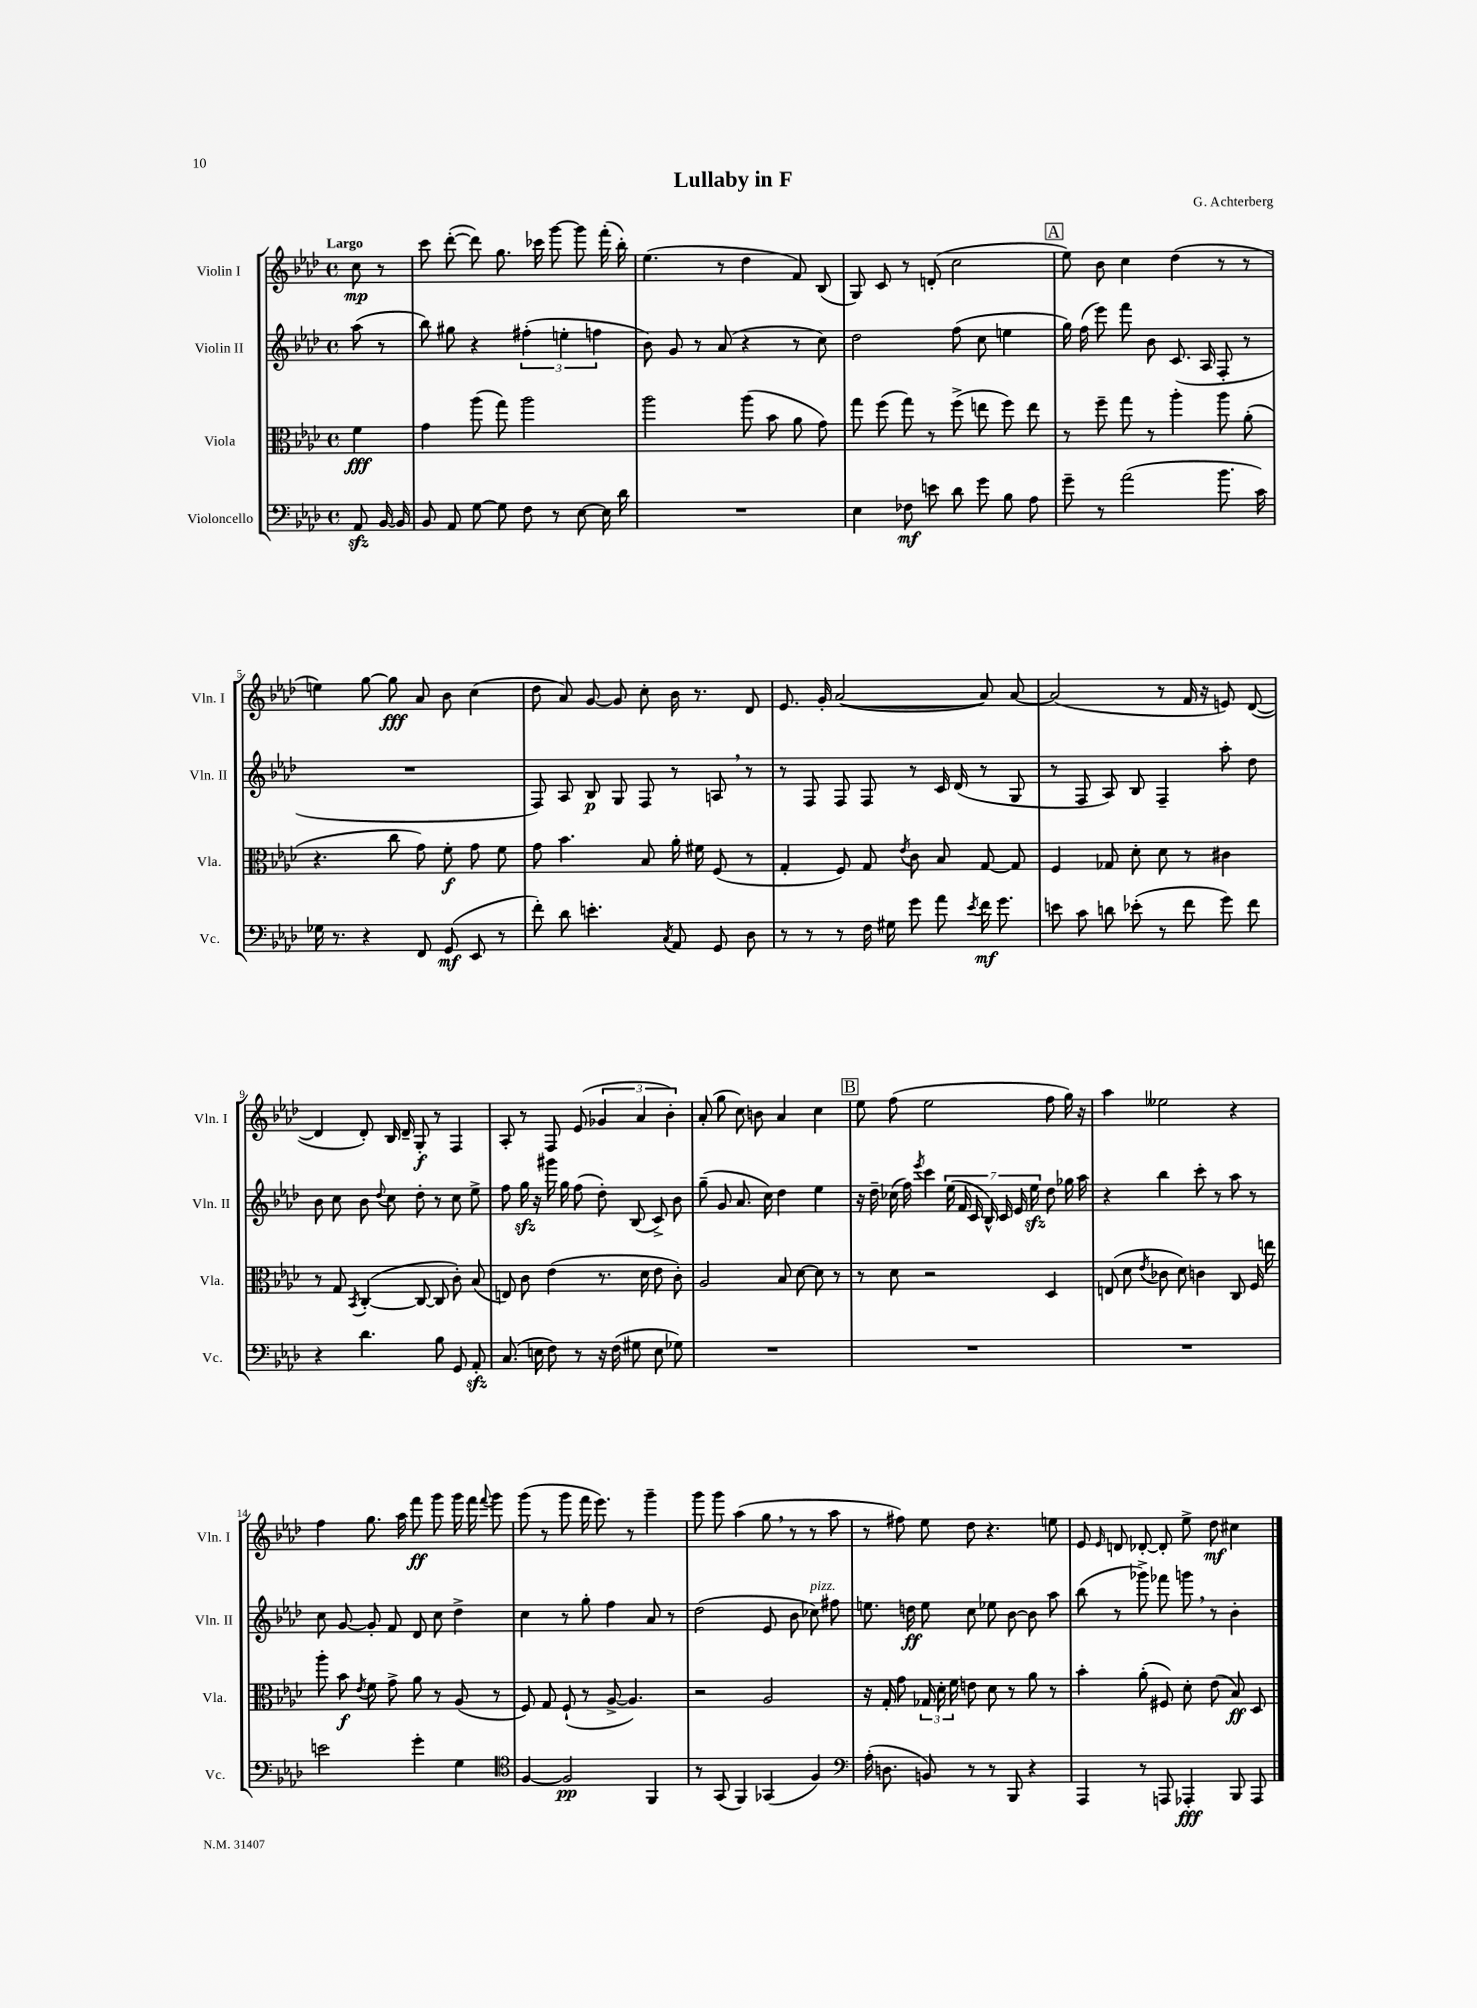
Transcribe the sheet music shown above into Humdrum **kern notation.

**kern	**dynam	**kern	**dynam	**kern	**dynam	**kern	**dynam
*part4	*part4	*part3	*part3	*part2	*part2	*part1	*part1
*staff4	*staff4	*staff3	*staff3	*staff2	*staff2	*staff1	*staff1
*I"Violoncello	*	*I"Viola	*	*I"Violin II	*	*I"Violin I	*
*I'Vc.	*	*I'Vla.	*	*I'Vln. II	*	*I'Vln. I	*
*clefF4	*	*clefC3	*	*clefG2	*	*clefG2	*
*k[b-e-a-d-]	*	*k[b-e-a-d-]	*	*k[b-e-a-d-]	*	*k[b-e-a-d-]	*
*M4/4	*	*M4/4	*	*M4/4	*	*M4/4	*
*met(c)	*	*met(c)	*	*met(c)	*	*met(c)	*
=	=	=	=	=	=	=	=
!	!	!	!	!	!	!LO:TX:a:B:t=Largo	!
8AA-zz/	.	4f\	fff	(8aa-\	.	8cc\	mp
[16BB-/	.	.	.	8r	.	8r	.
16BB-/]	.	.	.	.	.	.	.
=1	=1	=1	=1	=1	=1	=1	=1
8BB-/	.	4g\	.	8bb-\)	.	8ccc\	.
8AA-/	.	.	.	8gg#X\	.	([8ddd-'\	.
[8G\	.	(8aa-\	.	4r	.	8ddd-\])	.
8G\]	.	8gg\)	.	.	.	8.gg\	.
8F\	.	2aa-\	.	(6ff#X'\	.	.	.
.	.	.	.	.	.	16ccc-X\	.
8r	.	.	.	.	.	[8ggg\	.
.	.	.	.	6een'\	.	.	.
[8E-\	.	.	.	.	.	8ggg\]	.
.	.	.	.	6ffn\	.	.	.
16E-\]	.	.	.	.	.	(16fff'\	.
16d-\	.	.	.	.	.	16bb-'\)	.
=2	=2	=2	=2	=2	=2	=2	=2
1r	.	2aa-\	.	8b-\)	.	(4.ee-\	.
.	.	.	.	8g/	.	.	.
.	.	.	.	8r	.	.	.
.	.	.	.	(8a-/	.	8r	.
.	.	(8aa-\	.	4r	.	4dd-\	.
.	.	8b-\	.	.	.	.	.
.	.	8a-\	.	8r	.	8f/)	.
.	.	8g\)	.	8cc\)	.	(8B-/	.
=3	=3	=3	=3	=3	=3	=3	=3
4E-\	.	8gg\	.	2dd-\	.	8G/)	.
.	.	(8ff\	.	.	.	8c/	.
8F-X\	mf	8gg\)	.	.	.	8r	.
8en\	.	8r	.	.	.	(8dn'/	.
8d-\	.	(8ff^\	.	(8ff\	.	2cc\	.
8g\	.	8een\	.	8cc\	.	.	.
8B-\	.	8ff\)	.	4een\	.	.	.
8A-\	.	8ee\	.	.	.	.	.
!!LO:REH:place=s1:t=A
=4	=4	=4	=4	=4	=4	=4	=4
8g~\	.	8r	.	16gg\)	.	8ee-\)	.
.	.	.	.	(16ff\	.	.	.
8r	.	8ff~\	.	8eee-\)	.	8b-\	.
(2a-\	.	8gg\	.	8fff\	.	4cc\	.
.	.	8r	.	8b-\	.	.	.
.	.	4aa-'\	.	(8.c/	.	(4dd-\	.
.	.	.	.	16A-/	.	.	.
8.b-\	.	8aa-\	.	8F'/	.	8r	.
.	.	(8a-'\	.	8r	.	8r	.
16c\)	.	.	.	.	.	.	.
!!LO:LB:g=z
=5	=5	=5	=5	=5	=5	=5	=5
16G-X\	.	4.r	.	1r	.	4een\)	.
8.r	.	.	.	.	.	.	.
4r	.	.	.	.	.	[8gg\	.
.	.	8cc\	.	.	.	8gg\]	fff
8FF/	.	8g\)	.	.	.	8a-/	.
(8GG/	mf	8f'\	f	.	.	8b-\	.
8EE-/	.	8g\	.	.	.	(4cc\	.
8r	.	8f\	.	.	.	.	.
=6	=6	=6	=6	=6	=6	=6	=6
8f'\)	.	8g\	.	8F/)	.	8dd-\	.
8d-\	.	4.b-\	.	8A-/	.	8a-/)	.
4.en'\	.	.	.	8B-/	p	[8g/	.
.	.	.	.	8G/	.	8g/]	.
.	.	8B-/	.	8F/	.	8cc'\	.
8qC/	.	.	.	.	.	.	.
8AA-/	.	16a-'\	.	8r	.	16b-\	.
.	.	16f#X\	.	.	.	8.r	.
8GG/	.	(8F/	.	8An,/	.	.	.
8D-\	.	8r	.	8r	.	8d-/	.
=7	=7	=7	=7	=7	=7	=7	=7
8r	.	4G'/	.	8r	.	8.e-/	.
8r	.	.	.	8F/	.	.	.
.	.	.	.	.	.	16g'/	.
8r	.	8F/)	.	8F/	.	([2a-/	.
16F\	.	8G/	.	8F/	.	.	.
16G#X\	.	.	.	.	.	.	.
.	.	8qe-/	.	.	.	.	.
8g\	.	8c\	.	8r	.	.	.
8a-\	.	8B-/	.	16c/	.	.	.
.	.	.	.	(16d-/	.	.	.
8qe-/	.	.	.	.	.	.	.
16f\	mf	[8G/	.	8r	.	8a-/])	.
8.g\	.	.	.	.	.	.	.
.	.	8G/]	.	8G/	.	[8a-/	.
=8	=8	=8	=8	=8	=8	=8	=8
8en\	.	4F/	.	8r	.	(2a-/]	.
8c\	.	.	.	8F/	.	.	.
8dn\	.	8G-X/	.	8A-/)	.	.	.
(8e-X'\	.	8d-'\	.	8B-/	.	.	.
8r	.	8d-\	.	4F~/	.	8r	.
8f\	.	8r	.	.	.	16f/	.
.	.	.	.	.	.	16r	.
8g\)	.	4c#X\	.	8aa-'\	.	8en/)	.
8f\	.	.	.	8dd-\	.	([8d-/	.
!!LO:LB:g=z
=9	=9	=9	=9	=9	=9	=9	=9
4r	.	8r	.	8b-\	.	4d-/]	.
.	.	8G/	.	8cc\	.	.	.
.	.	8qBB-/	.	.	.	.	.
4.d-\	.	([4C'/	.	8b-\	.	8d-'/)	.
.	.	.	.	8qqdd-/	.	.	.
.	.	.	.	8cc\	.	16B-/	.
.	.	.	.	.	.	16d-~/	.
.	.	8C/_	.	8dd-'\	.	8G'/	f
8B-\	.	8C/]	.	8r	.	8r	.
8GG/	.	8c'\)	.	8cc\	.	4F/	.
8AA-zz'/	.	(8B-/	.	8ee-^\	.	.	.
=10	=10	=10	=10	=10	=10	=10	=10
(8.C/	.	8En/)	.	8ff\	.	8A-'/	.
.	.	8c\	.	16ggzz\	.	8r	.
16En\	.	.	.	16r	.	.	.
8F\)	.	(4e-\	.	16ggg#X\	.	8F/	.
.	.	.	.	16gg\	.	.	.
8r	.	.	.	(8ff\	.	(8e-/	.
16r	.	8.r	.	8dd-'\)	.	6g-X/	.
(16F\	.	.	.	.	.	.	.
8G#X\	.	.	.	(8B-/	.	.	.
.	.	.	.	.	.	6a-/	.
.	.	16d-\	.	.	.	.	.
8E\	.	8e-\	.	8c^/)	.	.	.
.	.	.	.	.	.	6b-'\)	.
8G-X\)	.	8c'\)	.	8b-\	.	.	.
=11	=11	=11	=11	=11	=11	=11	=11
1r	.	2A-/	.	(8gg~\	.	(8a-'/	.
.	.	.	.	8g/	.	8gg\	.
.	.	.	.	8.a-/	.	8cc\)	.
.	.	.	.	.	.	8bn\	.
.	.	.	.	16cc\)	.	.	.
.	.	8B-/	.	4dd-\	.	4a-/	.
.	.	[8d-\	.	.	.	.	.
.	.	8d-\]	.	4ee-\	.	4cc\	.
.	.	8r	.	.	.	.	.
!!LO:REH:place=s1:t=B
=12	=12	=12	=12	=12	=12	=12	=12
1r	.	8r	.	16r	.	8ee-\	.
.	.	.	.	16dd-~\	.	.	.
.	.	8d-\	.	(16cc-X\	.	(8ff\	.
.	.	.	.	16ff\)	.	.	.
.	.	.	.	8qeee-/	.	.	.
.	.	2r	.	4ccc\	.	2ee-\	.
.	.	.	.	(28ee-\	.	.	.
.	.	.	.	28f/	.	.	.
.	.	.	.	28c/	.	.	.
.	.	.	.	28B-^^/)	.	.	.
.	.	.	.	28c/	.	.	.
.	.	.	.	28e-/	.	.	.
.	.	.	.	28ee-zz\	.	.	.
.	.	4D-/	.	8dd-\	.	8ff\	.
.	.	.	.	16gg-X\	.	16gg\)	.
.	.	.	.	16aa-\	.	16r	.
=13	=13	=13	=13	=13	=13	=13	=13
1r	.	(8En/	.	4r	.	4aa-\	.
.	.	8d-\	.	.	.	.	.
.	.	8qe-/	.	.	.	.	.
.	.	8c-X\	.	4bb-\	.	2ee--X\	.
.	.	8d-\)	.	.	.	.	.
.	.	4cn\	.	8ccc'\	.	.	.
.	.	.	.	8r	.	.	.
.	.	8C/	.	8aa-\	.	4r	.
.	.	16F/	.	8r	.	.	.
.	.	16een\	.	.	.	.	.
!!LO:LB:g=z
=14	=14	=14	=14	=14	=14	=14	=14
2en\	.	8aa-'\	.	8cc\	.	4ff\	.
.	.	8b-\	f	[8g/	.	.	.
.	.	8qe-/	.	.	.	.	.
.	.	8f\	.	8g'/]	.	8.gg\	.
.	.	8g^\	.	8f/	.	.	.
.	.	.	.	.	.	16aa-\	.
4g'\	.	8a-\	.	8d-/	.	8fff\	ff
.	.	8r	.	8cc\	.	8ggg\	.
4G\	.	(8A-/	.	4dd-^\	.	16ggg\	.
.	.	.	.	.	.	16fff\	.
.	.	.	.	.	.	8qqfff/	.
.	.	8r	.	.	.	8ggg\	.
=15	=15	=15	=15	=15	=15	=15	=15
*clefC4	*	*	*	*	*	*	*
[4F/	.	8F/)	.	4cc\	.	(8ggg\	.
.	.	8G/	.	.	.	8r	.
2F/]	pp	(8F`/	.	8r	.	8ggg\	.
.	.	8r	.	8gg'\	.	16fff\	.
.	.	.	.	.	.	8.eee-\)	.
.	.	[8A-^/	.	4ff\	.	.	.
.	.	4.A-/])	.	.	.	8r	.
4FF/	.	.	.	8a-/	.	4ggg~\	.
.	.	.	.	8r	.	.	.
=16	=16	=16	=16	=16	=16	=16	=16
8r	.	2r	.	(2dd-\	.	8ggg\	.
(8GG/	.	.	.	.	.	8ggg\	.
4FF/)	.	.	.	.	.	(4aa-\	.
(4GG-X/	.	2A-/	.	8e-/	.	8gg,\	.
.	.	.	.	8b-\	.	8r	.
!	!	!	!	!LO:TX:a:i:t=pizz.	!	!	!
4F/)	.	.	.	8cc-X\)	.	8r	.
.	.	.	.	8ff#X\	.	8aa-\	.
=17	=17	=17	=17	=17	=17	=17	=17
*clefF4	*	*	*	*	*	*	*
(16A-'\	.	16r	.	8.een\	.	8r	.
8.Dn\	.	16G'/	.	.	.	.	.
.	.	8g\	.	.	.	8ff#X\)	.
.	.	.	.	16ddn\	ff	.	.
8BBn/)	.	24G-X/	.	8ee\	.	8ee-\	.
.	.	24d-'\	.	.	.	.	.
.	.	24f\	.	.	.	.	.
8r	.	8en\	.	8cc\	.	8dd-\	.
8r	.	8d-\	.	8ee-X\	.	4.r	.
8BBB-/	.	8r	.	[8b-\	.	.	.
4r	.	8a-\	.	8b-\]	.	.	.
.	.	8r	.	8aa-\	.	8een\	.
=18	=18	=18	=18	=18	=18	=18	=18
4AAA-/	.	4b-'\	.	(8bb-\	.	8e-/	.
.	.	.	.	.	.	16qqe-/	.
.	.	.	.	8r	.	8dn/	.
8r	.	(8a-'\	.	8ggg-X^\)	.	[8d-X'/	.
8AAAn/	.	8F#X/)	.	8fff-X\	.	8d-'/]	.
4AAA-X'/	fff	8d-'\	.	8gggn,\	.	8ee-^\	.
.	.	(8e-\	.	8r	.	8dd-\	mf
8BBB-/	.	8B-/)	ff	4b-'\	.	4cc#X\	.
8AAA-/	.	8D-/	.	.	.	.	.
==	==	==	==	==	==	==	==
*-	*-	*-	*-	*-	*-	*-	*-
